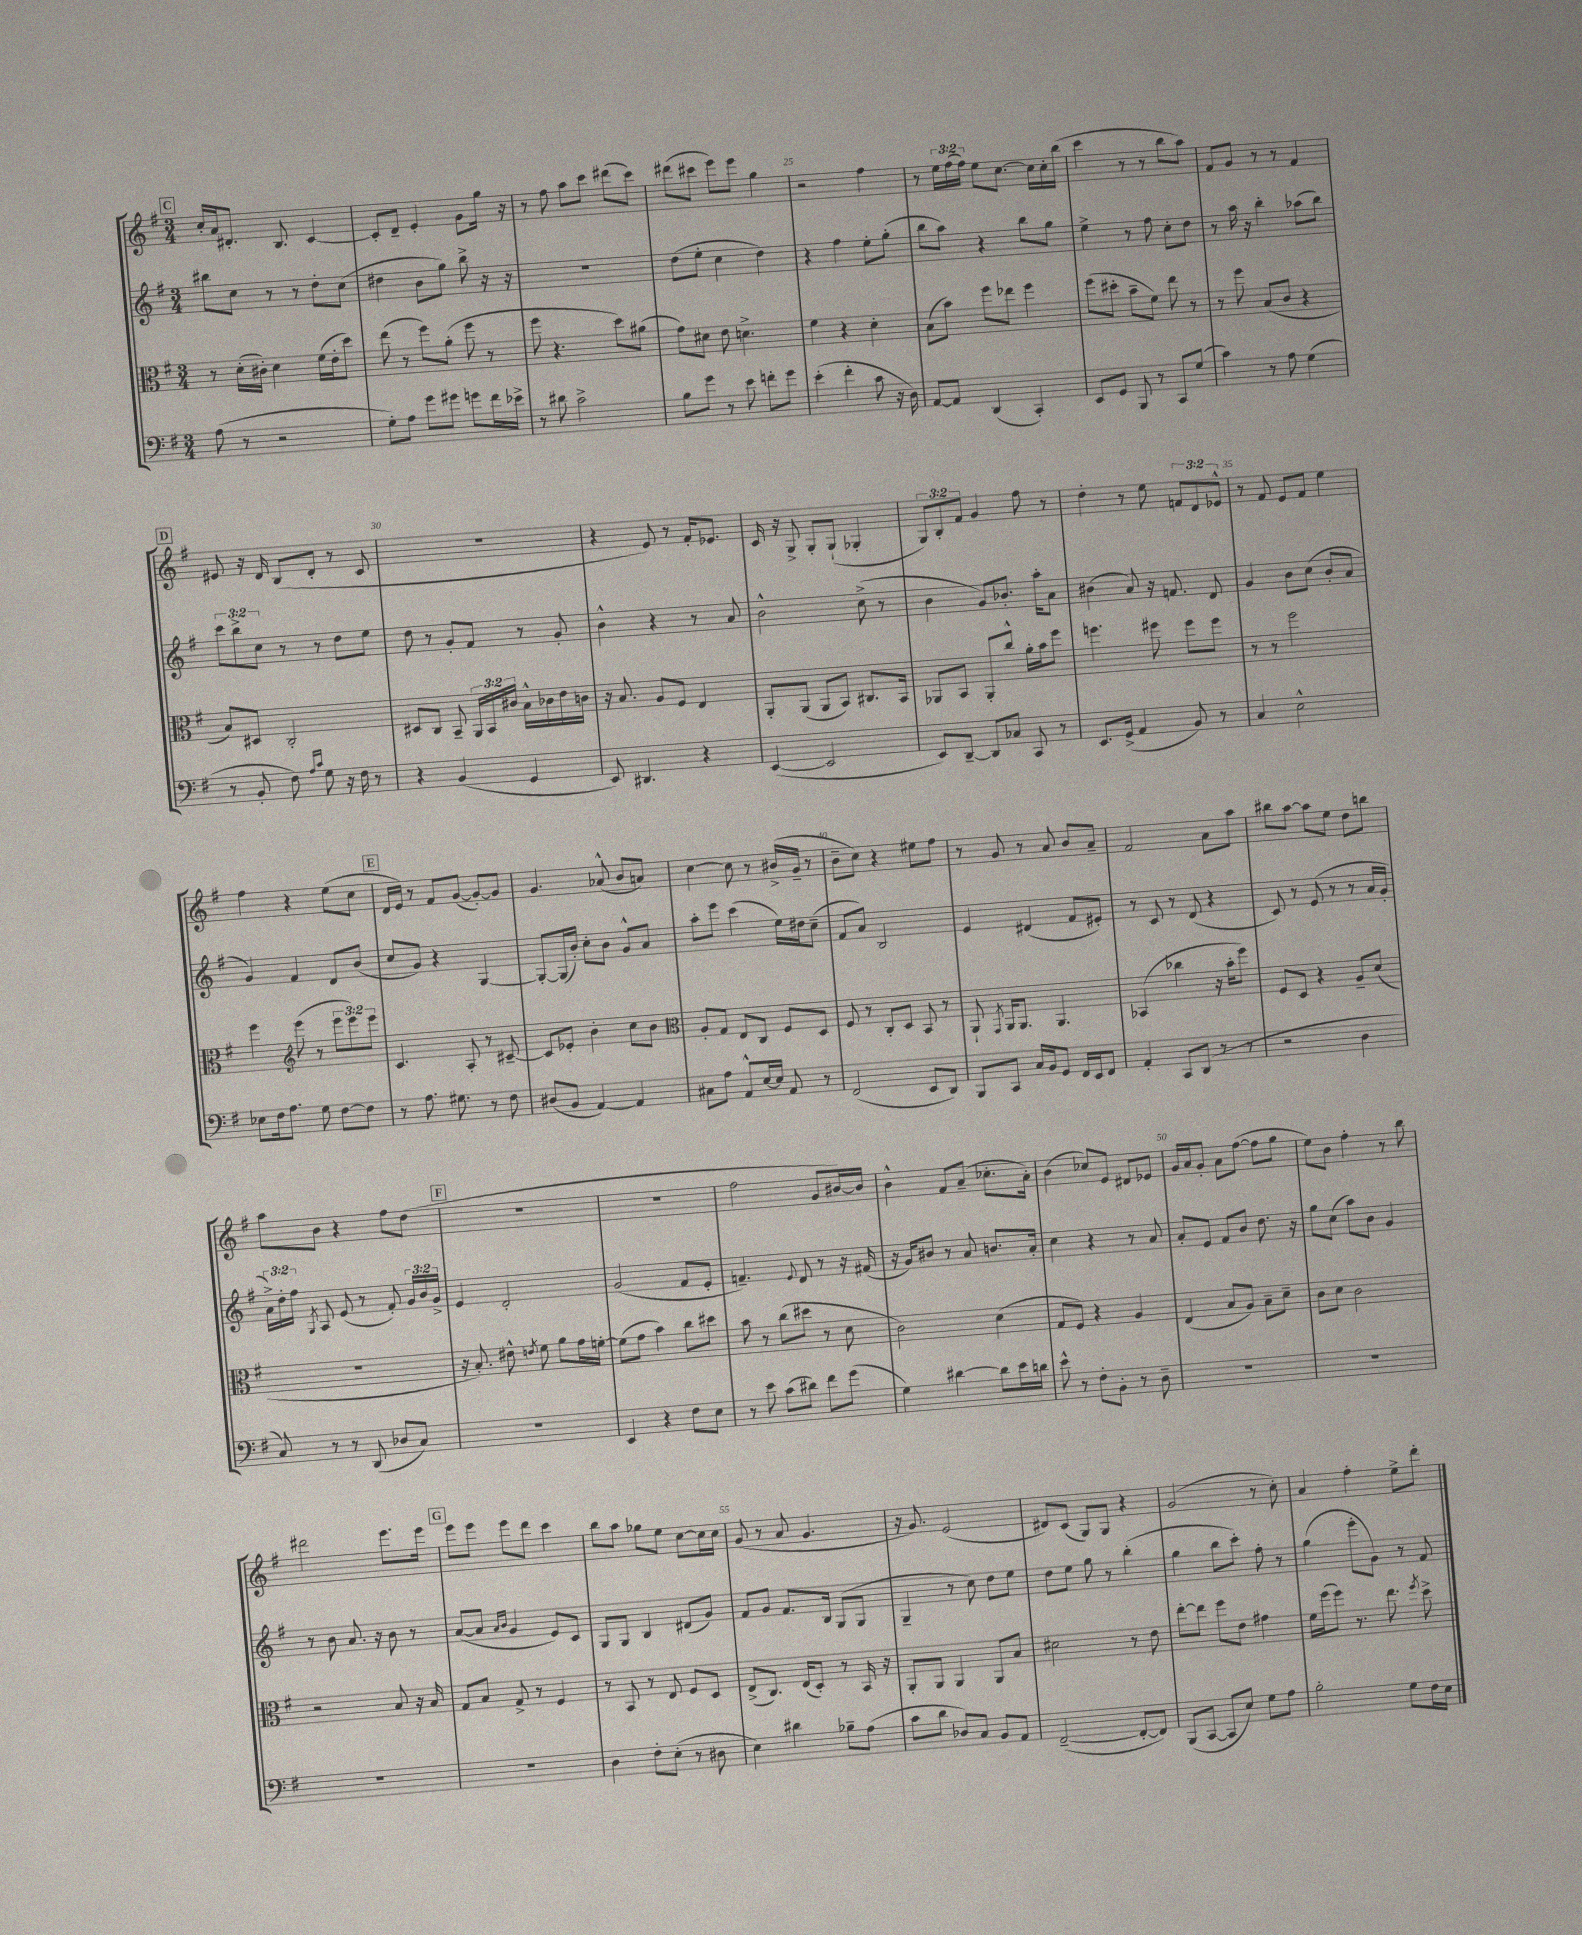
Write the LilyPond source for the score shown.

<<
\new StaffGroup <<
\new Staff = "s0" {
    \clef treble \key g \major \numericTimeSignature \time 3/4 \override Staff.TupletNumber.text = #tuplet-number::calc-fraction-text
    \autoBeamOff \mark \markup { \box "C" } c''16[-. a'16 dis'8.]-. b8. c'4~ |
    c'8[-. d'8]-- e'4-. g'8[ g''16] r16 |
    r8 fis''8 a''8[ c'''8] dis'''8[( c'''8]) |
    dis'''8[( cis'''8] e'''8[) e'''8] g''4 |
    r2 fis''4 |
    r8 \tuplet 3/2 { e''16[ fis''16( fis''16]) } e''8[ c''8.]~ c''16[ c''16-. b''16]( |
    c'''4 r8 r8 b''8[ a''8]) |
    fis'8[ g'8] r8 r8 fis'4 |
    \mark \markup { \box "D" } eis'8 r16 d'16 b8[( d'8]-. r8 c'8 |
    R2. |
    r4 e'8) r8 fis'16[-. ees'8.] |
    c'16 r16 g8-> g8[-. g8]-!( ges4-. |
    \tuplet 3/2 { g8[) b8-. fis'8] } g'4 fis''8 r8 |
    d''4-. r8 e''8 \tuplet 3/2 { f'8[ d'8 ees'8]-^ } |
    r8 fis'8 e'8[ fis'8] e''4 |
    fis''4 r4 e''8[( c''8] |
    \mark \markup { \box "E" } d'16[ e'16]) r8 fis'8[ g'8]~( g'8[~-.) g'8] |
    g'4. aes'8-^( b'8[ a'8]) |
    c''4~ c''8 r8 bis'16[->( g'16]-- r8 |
    b'8[-- c''8]) r4 eis''8[ fis''8] |
    r8 g'8 r8 a'8 b'8[ a'8]-- |
    fis'2 a'8[ a''8] |
    bis''8[ a''8]~ a''8[ e''8] d''8[ b''8] |
    a''8[ b'8] r4 fis''8[ d''8]( |
    \mark \markup { \box "F" } R2. |
    R2. |
    fis''2 g'8[ bis'16~) bis'16] |
    b'4-^ fis'8[ a'8]--( ces''8.[-. a'16]-.) |
    b'4( ces''8[) e'8] dis'8[ ees'8] |
    g'16[ a'16 g'8]-. a'8[ fis''8]~( fis''8[ g''8] |
    e''8[) b'8] fis''4-. r8 b''8 |
    dis'''2 e'''8.[ e'''16] |
    \mark \markup { \box "G" } e'''8[ e'''8] e'''8[ d'''8] c'''4 |
    b''8[ a''8] ges''8[ e''8] c''8[~ c''16 c''16] |
    g'8( r8 a'8 g'4. |
    r16 g'8.) e'2( |
    dis'8[) c'8]( g8[) g8] r4 |
    g'2( r8 c''8-.) |
    a'4 fis''4-. e''8[-> d'''8]-. \bar "|." |
}
\new Staff = "s1" {
    \clef treble \key g \major \numericTimeSignature \time 3/4 \override Staff.TupletNumber.text = #tuplet-number::calc-fraction-text
    \autoBeamOff \mark \markup { \box "C" } bis''8[ c''8] r8 r8 d''8[-. c''8]( |
    dis''4 b'8[ g''8]) b''8-> r16 r16 |
    R2. |
    d''8[( e''8]-. c''4 d''4) |
    r4 fis''4 e''8[-. g''8]-.( |
    b''8[ a''8]) r4 b''8[ g''8] |
    e''4-> r8 fis''8 c''8[-. d''8] |
    r8 a''16 r16 b''4-. aes''8[( b''8]) |
    \mark \markup { \box "D" } \tuplet 3/2 { c'''8[ b''8-> c''8] } r8 r8 d''8[ e''8] |
    d''8 r8 g'8[-. fis'8] r8 g'8-. |
    b'4-^ r4 r8 a'8 |
    b'2-^ c''8->( r8 |
    b'4 g'8[) bes'8.]-. a''16[-. a'8] |
    bis'4( a'8) r16 f'8. d'8 |
    g'4 b'8[ c''8]( b'8[-. a'8] |
    g'4) fis'4 d'8[ b'8]( |
    \mark \markup { \box "E" } c''8[ g'8]) r4 g4~ |
    g8[~-. g16( b'16]-.) c''8[-. b'8] g'8[-^ a'8] |
    a''8[-. e'''8] c'''4( e''16[) dis''16 c''8]--( |
    fis'8[ a'8]) b2 |
    e'4 dis'4( fis'8[ eis'8]-.) |
    r8 c'8 r8 d'8( r4 |
    c'8) r8 e'8( r8 r8 a'16[ g'16]-. |
    \tuplet 3/2 { a'16[->) d''16-. fis''16] } \acciaccatura { g8 } a8 e'8( r8 fis'8-.) \tuplet 3/2 { g'16[ b'16 g'16]-> } |
    \mark \markup { \box "F" } e'4 d'2-. |
    g'2( fis'8[ e'8]-. |
    f'4.--) \appoggiatura { e'8 } d'8 r8 r16 fis'16( |
    r16 g'16[) bis'8] r8 a'8 b'8.[ a'16]-. |
    c''4 r4 r8 a'8 |
    a'8[-. e'8] fis'8[ b'8] d''8. r16 |
    g''8[ c''8]( a''8[) b'8] g'4 |
    r8 b'8 a'8. r16 b'8 r8 |
    \mark \markup { \box "G" } a'8[~( a'8] \grace { a'16[ b'16] } g'4 e'8[) c'8] |
    g8[ g8] b4 dis'8[( g'8]) |
    fis'8[ g'8] fis'8.[ b16] g8[( g8] |
    g4-- r8 c''8) d''8[ e''8] |
    d''8[ e''8] g''8 r8 b''4-.( |
    g''4 b''8[ c'''8]-.) fis''8-. r8 |
    g''4( e'''8[-. g'8]) r8 fis'8 \bar "|." |
}
\new Staff = "s2" {
    \clef alto \key g \major \numericTimeSignature \time 3/4 \override Staff.TupletNumber.text = #tuplet-number::calc-fraction-text
    \autoBeamOff \mark \markup { \box "C" } r8 d'16[-.( cis'16]-.) d'4 fis'16[( e'16-. d''8]) |
    e''8( r8 fis''8[) a'8]-.( fis''8 r8 |
    fis''8 r4. d''8[) ais'8]( |
    g'8[) dis'8] e'8 d'4.-> |
    fis'4 r4 d'4-. |
    b8[( b'8]) fis''8[ ees''8] fis''4 |
    fis''8[( dis''8]-. b'8[-- fis'8]) e''8 r8 |
    r8 fis''8 b8[( c'8] r4 |
    \mark \markup { \box "D" } b8[) dis8] c2-. |
    dis8[ c8] b,8-- \tuplet 3/2 { a,16[ b,16 cis'16] } b16[-^ ces'16 e'16 c'16] |
    r16 b8. a8[ fis8] e4 |
    a,8[-. a,8]( a,8[ b,8]) cis8.[ b,16] |
    aes,8[ b,8] aes,8[-. c''8]-^ a'16[-. b'16 fis''8] |
    f''4. fis''8 fis''8[ fis''8] |
    r8 r8 fis''2 |
    fis''4 \clef treble e'''8( r8 \tuplet 3/2 { e'''8[ e'''8) e'''8] } |
    \mark \markup { \box "E" } c'4. a8-. r8 cis'8~-- |
    cis'8[ ees'8]-. b'4-. c''8[ b'8] |
    \clef alto a8[-. g8] e8[ c8] fis8[ d8] |
    fis8 r8 c8[-. d8] b,8 r8 |
    a,8-! \acciaccatura { g,8 } a,16[ a,8.] a,4. |
    bes,4( ces''4 r16 b'16[-. fis''8]) |
    fis8[ d8] r4 a8[-- d'8]( |
    R2. |
    \mark \markup { \box "F" } r16 b8.-.) eis'8-^ \acciaccatura { e'8 } fis'8 a'8[ g'16 f'16]~-. |
    f'8[( g'8] b'4) c''8[ dis''8] |
    b'8 r8 c''8[( dis''8] r8 d'8 |
    c'2) d'4( |
    g8[ fis8]) r4 a4 |
    e4( b8[ a8]) b8[-- d'8]-- |
    c'8[ d'8] c'2 |
    r2 b8 r16 b16 |
    \mark \markup { \box "G" } g8[ b8] g8-> r8 fis4 |
    r8 b,8 r8 e8 fis8[ d8] |
    e8[->( c8.]) e16[( d8]-.) r8 b,16 r16 |
    a,8[-. a,8] a,4 a,8[ b8] |
    dis'2 r8 e'8 |
    e''8[~-. e''8] fis''8[ e'8] gis'4 |
    fis'16[ fis''16( fis''8]) r8. e''8. \acciaccatura { fis''8 } d''8-> \bar "|." |
}
\new Staff = "s3" {
    \clef bass \key g \major \numericTimeSignature \time 3/4
    \autoBeamOff \mark \markup { \box "C" } a8( r8 r2 |
    g8[-.) a8] g'8[ gis'8] g'8[ fis'16 ees'16]-> |
    r8 dis'8 c'2-> |
    b8[ g'8] r8 e'8 f'8[-. g'8] |
    e'4-.( fis'4-. c'8 r16 d16) |
    a,8[~ a,8] d,4( c,4-.) |
    e,8[ g,8] b,,8 r8 c,8[ g8]( |
    c'4) r8 a8 g4( |
    \mark \markup { \box "D" } r8 b,8-. fis8) \grace { a16[ c'16] } g8 r16 fis16 r8 |
    r4 b,4( g,4 |
    e,8) dis,4. r4 |
    e,4~( e,2 |
    e,8[) d,8]~-- d,8[ ces8] c,8 r8 |
    e,8.[ g,16]->( a,4 b,8) r8 |
    c4 e2-^ |
    ees8[ fis16 a8.] g8 fis8[~ fis8] |
    \mark \markup { \box "E" } r8 a8. gis8. r8 fis8 |
    dis8[( b,8] a,4~) a,4 |
    cis8[ a8] a,8[-^ e16~ e16] a,8 r8 |
    fis,2( e,8[ d,8]) |
    b,,8[ c,8] c16[ b,16 g,8] fis,16[ e,16 fis,8] |
    a,4-. c,8[ d,8]( r8 r8 |
    r2 d4 |
    c8) r8 r8 d,8( des8[ c8]) |
    \mark \markup { \box "F" } R2. |
    e,4 r4 fis8[ e8] |
    r8 e'8 c'8[( dis'8]) fis'8[ g'8]( |
    g4) dis'4~ dis'8[ e'16 d'16] |
    e'8-^ r8 fis8[-. b,8]-. r8 d8-- |
    R2. |
    R2. |
    R2. |
    \mark \markup { \box "G" } R2. |
    d4 fis8[-. e8]-.( r8 dis8 |
    e4) dis'4 bes8[-- a8]( |
    c'8[ d'8] des8[) c8] b,8[ a,8] |
    fis,2~--( fis,8[~-. fis,8]) |
    b,,8[( c,8]~ c,8[ e8]) g8[ a8] |
    b2-. g8[ fis16 e16] \bar "|." |
}
>>
>>
\layout { \context { \Score currentBarNumber = #21 \override BarNumber.break-visibility = ##(#f #t #t) barNumberVisibility = #(every-nth-bar-number-visible 5) } }
